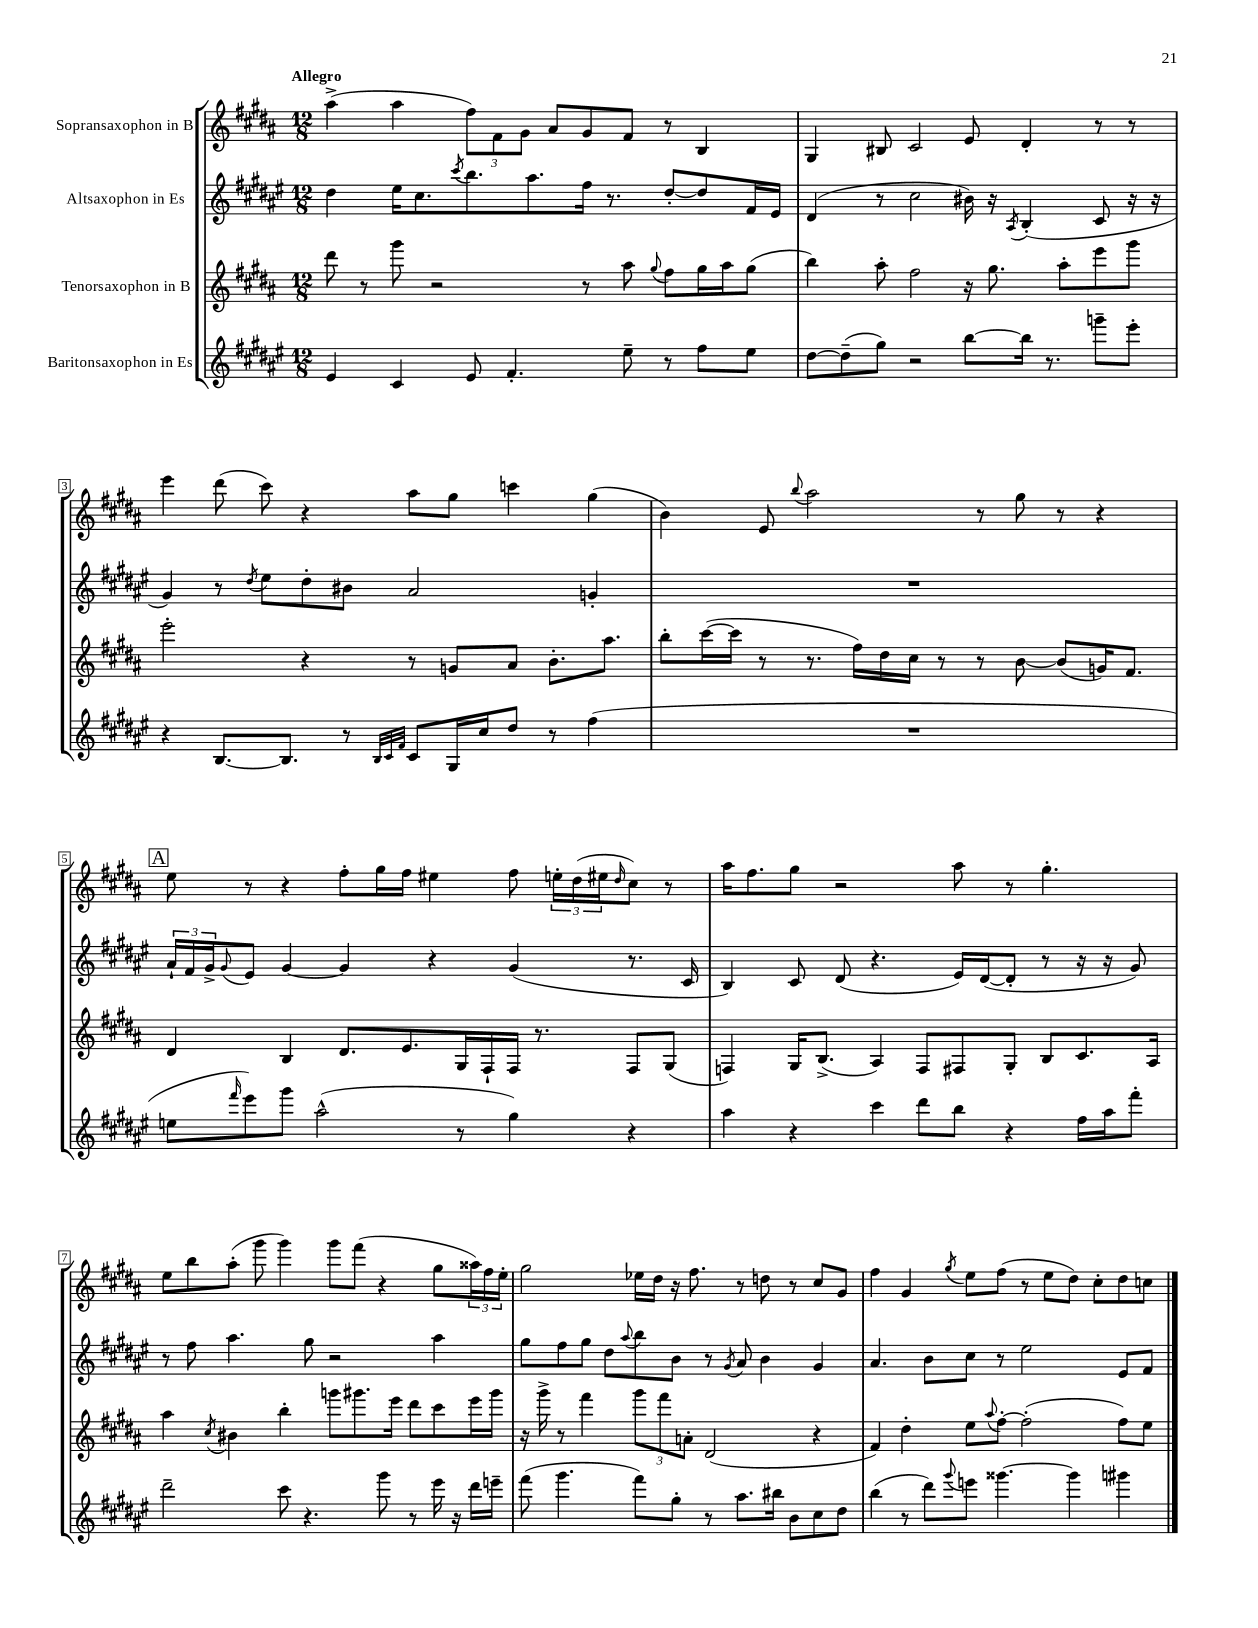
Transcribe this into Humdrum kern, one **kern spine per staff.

**kern	**kern	**kern	**kern
*staff4	*staff3	*staff2	*staff1
*clefG2	*clefG2	*clefG2	*clefG2
*k[f#c#g#d#a#e#]	*k[f#c#g#d#a#]	*k[f#c#g#d#a#e#]	*k[f#c#g#d#a#]
*M12/8	*M12/8	*M12/8	*M12/8
4e#	8ddd#	4dd#	(4aa#^
.	8r	.	.
4c#	8ggg#	16ee#	4aa#
.	.	8.cc#	.
.	2r	.	.
.	.	8qccc#	.
8e#	.	8.bb	12ff#)
.	.	.	12f#
4.f#'	.	.	.
.	.	.	12g#
.	.	8.aa#	.
.	.	.	8a#
.	8r	16ff#	8g#
.	.	8.r	.
8ee#~	8aa#	.	8f#
.	8qqgg#	.	.
8r	8ff#	[8dd#'	8r
8ff#	16gg#	8dd#]	4B
.	16aa#	.	.
8ee#	(8gg#	16f#	.
.	.	16e#	.
=	=	=	=
[8dd#	4bb)	(4d#	4G#
(8dd#~]	.	.	.
8gg#)	8aa#'	8r	8B#
2r	2ff#	2cc#	2c#
[8bb	16r	16b#)	8e
.	8.gg#	16r	.
.	.	8qA#	.
16bb]	.	(4B'	4d#'
8.r	.	.	.
.	8aa#'	.	.
8ggg~	8eee	8c#	8r
8eee#'	8ggg#	16r	8r
.	.	16r	.
=	=	=	=
4r	2eee'	4g#)	4eee
[8.B	.	8r	(8ddd#
.	.	8qdd#	.
.	.	8ee#	8ccc#)
8.B]	.	.	.
.	4r	8dd#'	4r
8r	.	8b#	.
32qqB	.	.	.
32qqc#	.	.	.
32qqf#	.	.	.
8c#	8r	2a#	8aa#
16G#	8g	.	8gg#
16cc#	.	.	.
8dd#	8a#	.	4ccc
8r	8.b'	.	.
(4ff#	.	4g'	(4gg#
.	8.aa#	.	.
=	=	=	=
1.r	8bb'	1.r	4b)
.	([16ccc#	.	.
.	16ccc#]	.	.
.	8r	.	8e
.	.	.	8qqbb
.	8.r	.	2aa#
.	16ff#)	.	.
.	16dd#	.	.
.	16cc#	.	.
.	8r	.	.
.	8r	.	8r
.	[8b	.	8gg#
.	(8b]	.	8r
.	16g)	.	4r
.	8.f#	.	.
=	=	=	=
8ee	4d#	24a#`	8ee
.	.	24f#	.
.	.	24g#^	.
16qqfff#	.	8qqg#	.
8eee#)	.	8e#	8r
8ggg#	4B	[4g#	4r
(2aa#^^	.	.	.
.	8.d#	4g#]	8ff#'
.	.	.	16gg#
.	8.e	.	16ff#
.	.	4r	4ee#
8r	16G#	.	.
.	16F#`	.	.
4gg#)	16F#	(4g#	8ff#
.	8.r	.	.
.	.	.	24ee'
.	.	.	(24dd#
.	.	.	24ee#
.	.	.	16qqdd#
4r	8F#	8.r	8cc#)
.	(8G#	.	8r
.	.	16c#	.
=	=	=	=
4aa#	4F)	4B)	16aa#
.	.	.	8.ff#
4r	16G#	8c#	8gg#
.	(8.B^	.	.
.	.	(8d#	2r
4ccc#	4A#)	4.r	.
8ddd#	8F	.	.
8bb	8F#	16e#)	8aa#
.	.	([16d#	.
4r	8G#'	8d#']	8r
.	8B	8r	4.gg#'
16ff#	8.c#	16r	.
16aa#	.	16r	.
8fff#'	.	8g#)	.
.	16A#	.	.
=	=	=	=
2ddd#~	4aa#	8r	8ee
.	.	8ff#	8bb
.	8qcc#	.	.
.	4b#	4.aa#	(8aa#'
.	.	.	8ggg#
8ccc#	4bb'	.	4ggg#)
4.r	.	8gg#	.
.	8ggg	2r	8ggg#
.	8.ggg#	.	(8fff#
8ggg#	.	.	4r
.	16eee	.	.
8r	8ddd#	.	.
16eee#	8ccc#	4aa#	8gg#
16r	.	.	.
16ddd#	16eee	.	24aa##)
.	.	.	24ff#
16eee~	16ggg#	.	.
.	.	.	24ee'
=	=	=	=
(8fff#	16r	8gg#	2gg#
.	16ggg#^	.	.
4.ggg#	8r	8ff#	.
.	4fff#	8gg#	.
.	.	8dd#	.
.	.	8qqaa#	.
8fff#)	12ggg#	8bb	16ee-
.	.	.	16dd#
.	12fff#	.	.
8gg#'	.	8b	16r
.	12a'	.	.
.	.	.	8.ff#
8r	(2d#	8r	.
.	.	8qg#	.
8.aa#	.	8a#	8r
.	.	4b	8dd
16bb#	.	.	.
8b	.	.	8r
8cc#	4r	4g#	8cc#
8dd#	.	.	8g#
=	=	=	=
(4bb	4f#)	4.a#	4ff#
8r	4dd#'	.	4g#
8ddd#)	.	8b	.
8qqggg#	.	.	8qgg#
8eee	8ee	8cc#	8ee
.	8qqaa#	.	.
[4.ggg##	[8ff#'	8r	(8ff#
.	(2ff#']	2ee#	8r
.	.	.	8ee
4ggg##]	.	.	8dd#)
.	.	.	8cc#'
4ggg#	8ff#)	8e#	8dd#
.	8ee	8f#	8cc
==	==	==	==
*-	*-	*-	*-
